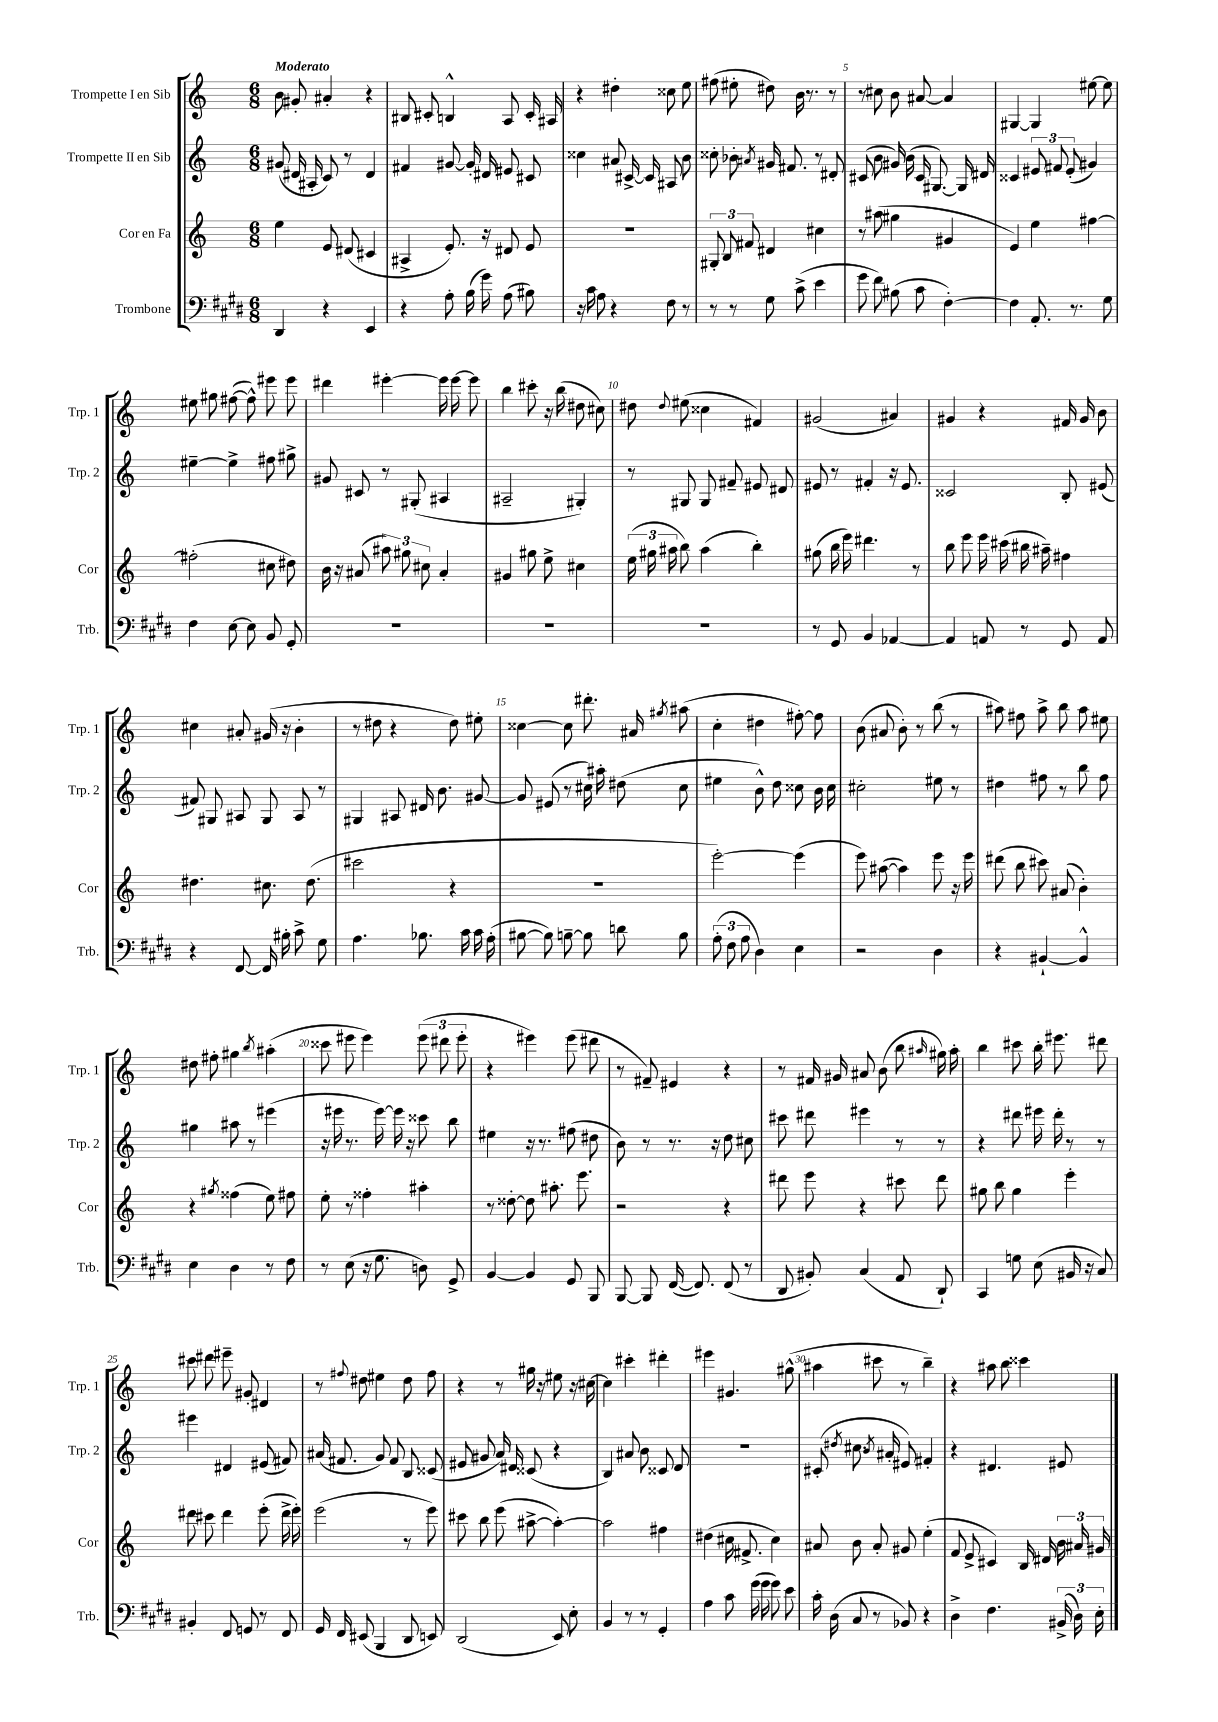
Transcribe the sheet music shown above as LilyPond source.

<<
\new StaffGroup <<
\new Staff = "s0" \with { instrumentName = "Trompette I en Sib" shortInstrumentName = "Trp. 1" } {
    \clef treble \key c \major \numericTimeSignature \time 6/8 \tempo "Moderato"
    \autoBeamOff b'8 gis'8-. ais'4-. r4 |
    bis8 cis'8-. b4-^ a8 cis'16-. ais16 |
    r4 dis''4-. cisis''8 e''8 |
    fis''8( eis''8-. dis''8) b'16 r8. r8 |
    r8 cis''8 b'8 ais'8~ ais'4 |
    gis4~ gis4 eis''8~ eis''8 |
    eis''8 gis''8 fis''8~( fis''8-^) eis'''8 eis'''8 |
    dis'''4 eis'''4~-. eis'''16 eis'''16~ eis'''8 |
    b''4 cis'''8-. r16 b''16( dis''8 cis''8) |
    dis''8 \appoggiatura { dis''8 } eis''8( cisis''4 fis'4) |
    gis'2( ais'4) |
    gis'4 r4 fis'16 gis'16 b'8 |
    cis''4 ais'8-. gis'16( r16 b'4-. |
    r8 dis''8 r4 dis''8) eis''8-. |
    cisis''4~ cisis''8 dis'''8.-. ais'16 \acciaccatura { gis''8 } ais''8( |
    c''4-. dis''4 fis''8~-.) fis''8 |
    b'8( ais'8 b'8-.) r8 b''8( r8 |
    ais''8) fis''8 ais''8-> b''8 ais''8 eis''8 |
    dis''8 fis''8-. gis''4 \acciaccatura { b''8 } ais''4-.( |
    cisis'''8 eis'''8 eis'''4) \tuplet 3/2 { eis'''8( dis'''8 eis'''8-. } |
    r4 eis'''4) eis'''8( dis'''8 |
    r8 fis'8--) eis'4 r4 |
    r8 fis'16 gis'16 ais'8 b'8( b''8 \grace { ais''16 } gis''16) ais''16-. |
    b''4 cis'''8 b''16-. eis'''8. dis'''8 |
    cis'''8 dis'''8 eis'''8-- gis'8-. dis'4 |
    r8 \appoggiatura { fis''8 } dis''8 eis''4 dis''8 fis''8 |
    r4 r8 gis''16 r16 eis''8 r16 cis''16~ |
    cis''4 cis'''4-. dis'''4-. |
    eis'''4 gis'4. gis''8-^( |
    ais''4 cis'''8 r8 b''4--) |
    r4 ais''8 b''8 cisis'''4 \bar "|." |
}
\new Staff = "s1" \with { instrumentName = "Trompette II en Sib" shortInstrumentName = "Trp. 2" } {
    \clef treble \key c \major \numericTimeSignature \time 6/8
    \autoBeamOff gis'8( dis'16 ais16-. c'8) r8 dis'4 |
    fis'4 gis'8~ gis'16-. dis'16 eis'8 cis'8 |
    cisis''4 ais'8 cis'16~-> cis'16 ais8 b'8 |
    cisis''8-. bes'8-. \acciaccatura { ais'8 } gis'16 fis'8. r8 dis'8-. |
    cis'8( b'8 gis'16) b'16( cis'16 gis8.~) gis16 dis'16 |
    cisis'4 \tuplet 3/2 { eis'8 fis'8 eis'8-.( } gis'4) |
    eis''4~-- eis''4-> fis''8 gis''8-> |
    gis'8 cis'8 r8 gis8-.( ais4 |
    ais2-- gis4-.) |
    r8 gis8 gis8 fis'8-- eis'8 dis'8 |
    eis'8 r8 fis'4-. r16 eis'8. |
    cisis'2 b8-. eis'8( |
    fis'8) gis8 ais8 gis8 ais8 r8 |
    gis4 ais8 dis'16 b'8. gis'8~ |
    gis'8 eis'8( r8 cis''16) ais''16-. dis''8( cis''8 |
    eis''4 b'8-^) d''8 cisis''8 b'16 cisis''16 |
    cis''2-. eis''8 r8 |
    dis''4 fis''8 r8 b''8 fis''8 |
    gis''4 ais''8 r8 eis'''4( |
    r16 eis'''16 r8. eis'''16~) eis'''16 r16 cisis'''8 b''8 |
    eis''4 r16 r8. fis''8( dis''8 |
    b'8) r8 r8. r16 d''8 cis''8 |
    cis'''8 dis'''8 eis'''4 r8 r8 |
    r4 dis'''8 eis'''16 dis'''16-. r8 r8 |
    eis'''4 dis'4 eis'8( fis'8) |
    ais'16( fis'8. g'8) fis'8 b8 cisis'8( |
    eis'8 gis'8 a'16) dis'16 cisis'8( r4 |
    b4) ais'8 b'8 cisis'8 d'8 |
    R2. |
    cis'8-.( \acciaccatura { dis''8 } cis''8. \acciaccatura { b'8 } ais'16-. eis'8) fis'4-. |
    r4 dis'4. eis'8 \bar "|." |
}
\new Staff = "s2" \with { instrumentName = "Cor en Fa" shortInstrumentName = "Cor" } {
    \clef treble \key c \major \numericTimeSignature \time 6/8
    \autoBeamOff e''4 e'8 dis'8( cis'4 |
    ais4-> e'8.-.) r16 dis'8 e'8 |
    R2. |
    \tuplet 3/2 { gis8-. b8 fis'8 } dis'4 cis''4 |
    r8 ais''8( gis''4 gis'4 |
    e'4) e''4 fis''4~ |
    fis''2-.( cis''8 dis''8) |
    b'16 r16 ais'8( \tuplet 3/2 { ais''8) gis''8 cis''8 } ais'4-. |
    gis'4 gis''8 e''8-> cis''4 |
    \tuplet 3/2 { e''16( gis''16 ais''16 } b''8) ais''4( b''4-.) |
    gis''8( b''16 e'''16) dis'''4. r8 |
    b''8 e'''8 e'''16 cis'''16( bis''16 ais''16--) fis''4 |
    dis''4. cis''8. dis''8.( |
    cis'''2 r4 |
    R2. |
    e'''2~-.) e'''4( |
    e'''8) ais''8~( ais''4) e'''8 r16 e'''16 |
    dis'''8( b''8 cis'''8) ais'8( b'4-.) |
    r4 \acciaccatura { gis''8 } fisis''4( e''8) fis''8 |
    e''8-. r8 fisis''4-. ais''4-. |
    r8 disis''8~-. disis''8 ais''8.-. e'''8. |
    r2 r4 |
    dis'''8 e'''8 r4 cis'''8 dis'''8 |
    gis''8 b''8 gis''4 e'''4-. |
    dis'''8 cis'''8 dis'''4 e'''8-.( dis'''16-> e'''16-.) |
    e'''2( r8 e'''8) |
    cis'''8 b''8 e'''8( ais''8~-> ais''4~-.) |
    ais''2 fis''4 |
    dis''4( cis''16 fis'8.-> cis''4) |
    ais'8 b'8 ais'8-. gis'8 e''4-.( |
    f'8 e'8-> cis'4) b16 dis'16 \tuplet 3/2 { b'16 ais'16 gis'16 } \bar "|." |
}
\new Staff = "s3" \with { instrumentName = "Trombone" shortInstrumentName = "Trb." } {
    \clef bass \key e \major \numericTimeSignature \time 6/8
    \autoBeamOff dis,4 r4 e,4 |
    r4 a8-. b16( gis'16) a8( bis8) |
    r16 cis'16 a8 r4 fis8 r8 |
    r8 r8 gis8 cis'8->( e'4 |
    gis'8 fis'8) bis8( cis'8 fis4~-.) |
    fis4 a,8.-. r8. gis8 |
    fis4 e8~ e8 b,8 gis,8-. |
    R2. |
    R2. |
    R2. |
    r8 gis,8 b,4 aes,4~ |
    aes,4 a,8 r8 gis,8 a,8 |
    r4 fis,8~ fis,16 bis16-. cis'8-> gis8 |
    a4. bes8. cis'16 cis'16 a16-.( |
    bis8~ bis8) b8~-- b8 d'8 b8 |
    \tuplet 3/2 { a8-.( fis8 a8 } dis4) e4 |
    r2 dis4 |
    r4 bis,4~-! bis,4-^ |
    e4 dis4 r8 fis8 |
    r8 e8( r16 gis8. d8) gis,8-> |
    b,4~ b,4 gis,8 b,,8 |
    b,,8~ b,,8 fis,16~( fis,8.) fis,8( r8 |
    dis,8 bis,8-.) cis4( a,8 dis,8-!) |
    cis,4 g8 e8( bis,16 r16 cis8) |
    bis,4-. fis,8 g,8 r8 fis,8 |
    gis,16 fis,16 eis,8( b,,4 dis,8 e,8) |
    dis,2( e,8) e8-. |
    b,4 r8 r8 gis,4-. |
    a4 cis'8 gis'16( gis'16 gis'8) e'8 |
    cis'16-. dis16( cis8 r8 bes,8) r4 |
    dis4-> fis4. \tuplet 3/2 { bis,16->( dis16) e16-. } \bar "|." |
}
>>
>>
\layout { \context { \Score \override BarNumber.break-visibility = ##(#f #t #t) barNumberVisibility = #(every-nth-bar-number-visible 5) } }
